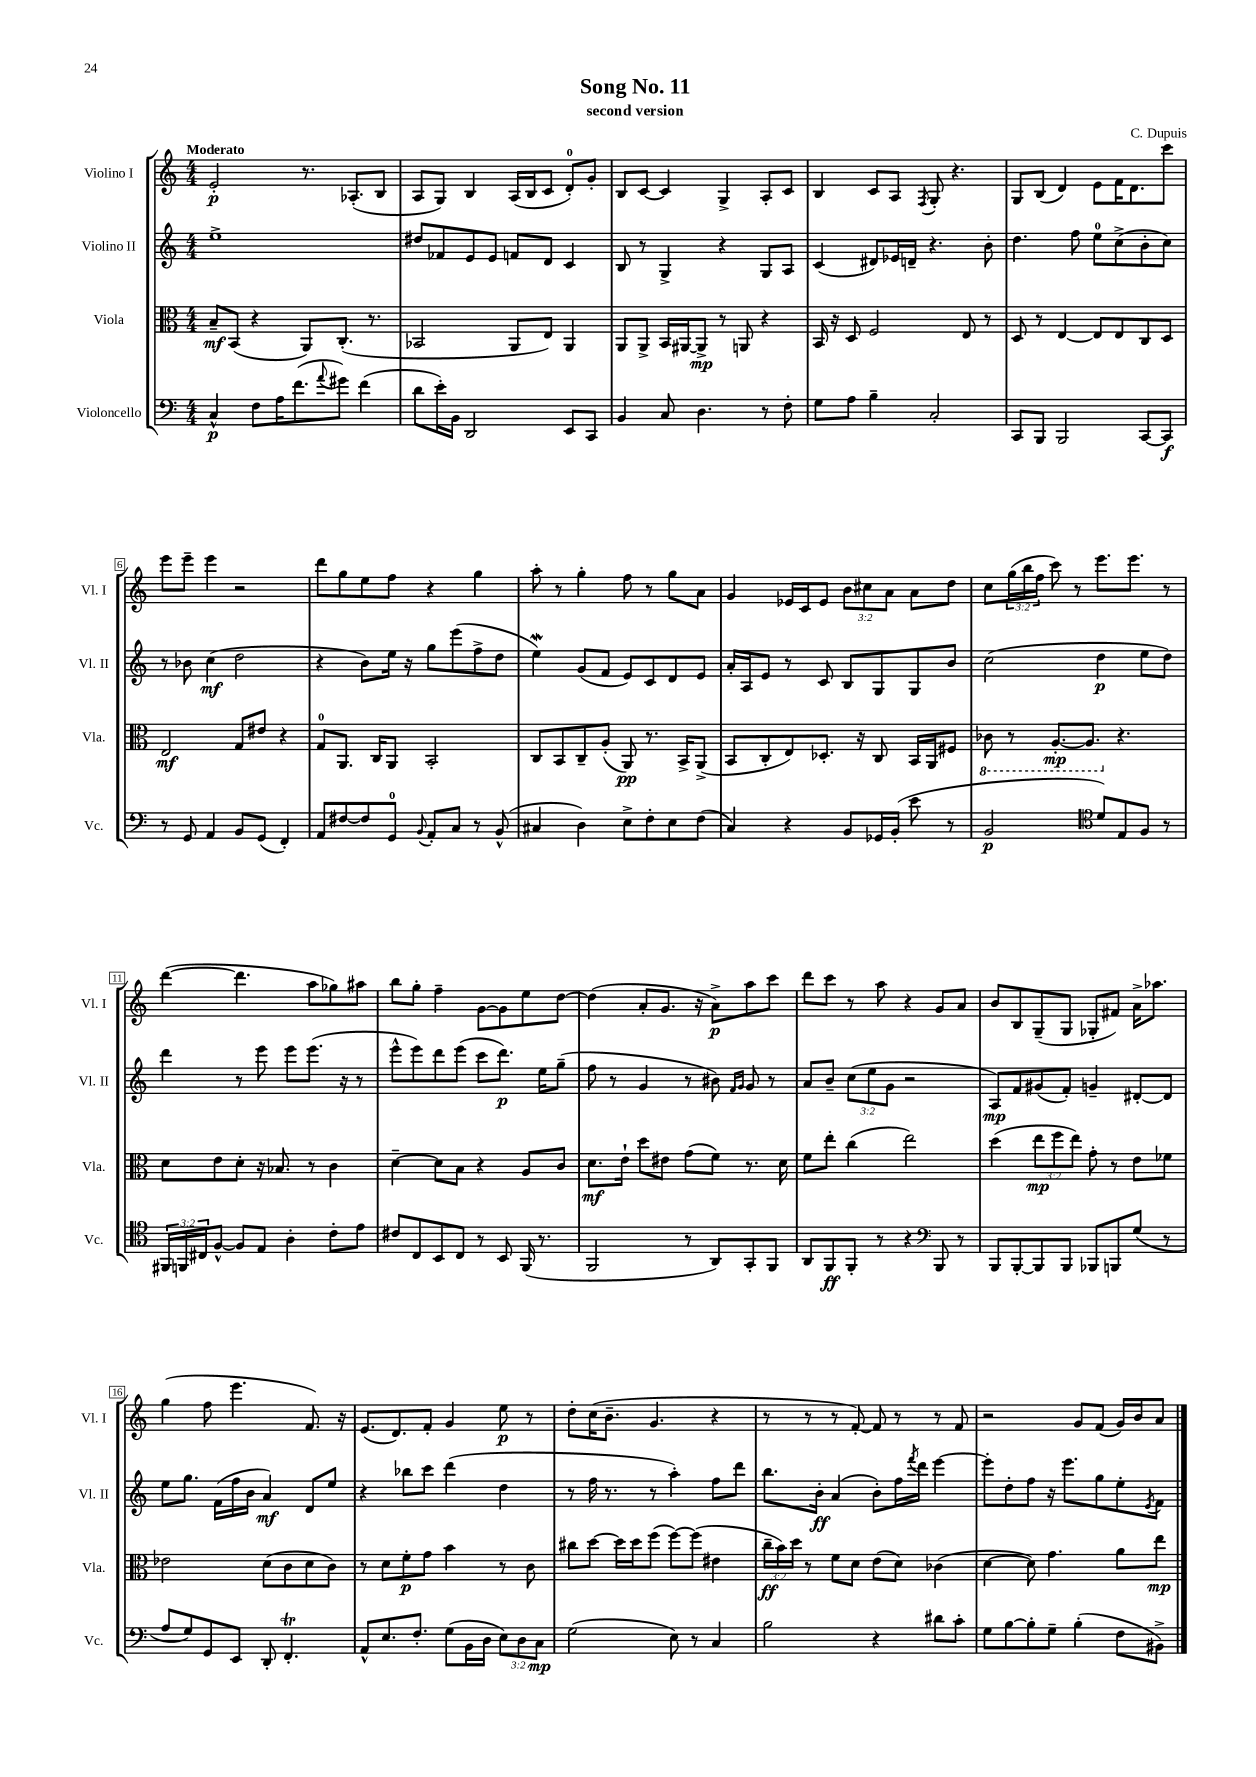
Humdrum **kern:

**kern	**kern	**kern	**kern
*staff4	*staff3	*staff2	*staff1
*clefF4	*clefC3	*clefG2	*clefG2
*k[]	*k[]	*k[]	*k[]
*M4/4	*M4/4	*M4/4	*M4/4
4C^^	8B~	1ee^	2e'
.	(8BB	.	.
8F	4r	.	.
16A	.	.	.
(8.f	.	.	.
.	8AA)	.	8.r
8qqa	.	.	.
8g#)	(8.C'	.	.
.	.	.	(8.A-'
(4f	.	.	.
.	8.r	.	.
.	.	.	8B
=	=	=	=
8d	2BB-	8dd#	8A
16e')	.	8f-	8G)
16BB	.	.	.
2DD	.	8e	4B
.	.	8e	.
.	8AA	8f	(16A
.	.	.	16B
.	8E)	8d	8c
8EE	4AA	4c	8d')
8CC	.	.	8g'
=	=	=	=
4BB	8AA	8B	8B
.	8AA^	8r	[8c
8C	16BB	4G^	4c]
.	[16AA#	.	.
4.D	8AA#^]	.	.
.	8r	4r	4G^
.	8AA	.	.
8r	4r	8G	8A'
8F'	.	8A	8c
=	=	=	=
8G	16BB	(4c	4B
.	16r	.	.
8A	8D	.	.
4B~	2F	8d#)	8c
.	.	16e-	8A
.	.	16d~	.
.	.	.	8qF
2C'	.	4.r	8G'
.	.	.	4.r
.	8E	.	.
.	8r	8b'	.
=	=	=	=
8CC	8D	4.dd	8G
8BBB	8r	.	(8B
2BBB	[4E	.	4d)
.	.	8ff	.
.	8E]	8ee	8e
.	8E	(8cc^	16f
.	.	.	8.d
[8CC	8C	8b'	.
8CC]	8D	8cc)	8ccc
=	=	=	=
8r	2E	8r	8eee
8GG	.	8b-	8eee~
4AA	.	(4cc	4eee
8BB	8G	2dd	2r
(8GG	8e#	.	.
4FF')	4r	.	.
=	=	=	=
8AA	8G	4r	8ddd
[8F#	8.AA	.	8gg
8F#]	.	8b)	8ee
.	16C	.	.
8GG	8AA	16ee	8ff
.	.	16r	.
8qqBB	.	.	.
8AA'	2BB'	8gg	4r
8C	.	(8eee	.
8r	.	8ff^	4gg
(8BB^^	.	8dd	.
=	=	=	=
4C#	8C	4ee)	8aa'
.	8BB	.	8r
4D)	8C~	(8g	4gg'
.	(8A'	8f	.
8E^	8AA)	8e)	8ff
8F'	8.r	8c	8r
8E	.	8d	8gg
.	16BB^	.	.
(8F	(8AA^	8e	8a
=	=	=	=
4C)	8BB	16a'	4g
.	.	16A	.
.	8C'	8e	.
4r	8E)	8r	16e-
.	.	.	16c
.	8.D-'	8c	8e-
8BB	.	8B	12b
.	16r	.	.
.	.	.	12cc#
16GG-	8C	8G	.
.	.	.	12a
(16BB'	.	.	.
8e	16BB	8G	8a
.	16AA	.	.
8r	8F#	8b	8dd
=	=	=	=
2BB	8C-	(2cc	8cc
.	8r	.	(24gg
.	.	.	24bb
.	.	.	24ff
.	[8.AA'	.	8ccc)
.	.	.	8r
.	8.AA]	.	.
*clefC4	*	*	*
8d)	.	4dd	8.eee
8E	4.r	.	.
.	.	.	8.eee
8F	.	8ee	.
8r	.	8dd)	8r
=	=	=	=
24FF#	8d	4ddd	([4ddd
24FF	.	.	.
24C#	.	.	.
[8F^^	8e	.	.
8F]	8d'	8r	4.ddd]
8E	16r	8eee	.
.	8.B-	.	.
4A'	.	8eee	.
.	8r	(8.eee	8aa
8c'	4c	.	8gg-)
.	.	16r	.
8e	.	8r	8aa#
=	=	=	=
8c#	[4d~	8eee^^	8bb
8C	.	8eee)	8gg'
8BB	8d]	8ddd	4ff~
8C	8B	(8eee	.
8r	4r	8ccc	[8g
8BB	.	8.ddd)	8g]
(16FF	8A	.	8ee
8.r	.	16ee	.
.	8c	(8gg~	[8dd
=	=	=	=
2FF	8.d	8ff	(4dd]
.	.	8r	.
.	16e`	.	.
.	8dd	4g	8a'
.	8e#	.	8.g
8r	(8g	8r	.
.	.	.	16r
8AA)	8f)	8b#)	8a^)
.	.	16qqf	.
.	.	16qqg	.
8GG'	8.r	8g	8aa
8FF	.	8r	8ccc
.	16d	.	.
=	=	=	=
8AA	8f	8a	8ddd
8FF	8ee'	8b~	8ccc
8FF'	(4cc	(12cc	8r
.	.	12ee	.
8r	.	.	8aa
.	.	12g	.
4r	2ee)	2r	4r
*clefF4	*	*	*
8BBB	.	.	8g
8r	.	.	8a
=	=	=	=
8BBB	(4dd	8A)	8b
[8BBB'	.	8f	8B
8BBB]	12ee	(8g#	(8G~
.	12ff	.	.
8BBB	.	8f')	8G
.	12ee)	.	.
8BBB-	8g'	4g~	8G-'
8BBB	8r	.	8f#)
(8G	8e	[8d#'	16a^
.	.	.	8.aa-
8r	8f-	8d#]	.
=	=	=	=
8A	2e-	8ee	(4gg
8G)	.	8.gg	.
8GG	.	.	8ff
.	.	(16f	.
8EE	.	16ff	4.eee
.	.	16b	.
8DD'	(8d	4a)	.
4.FF'	8c	.	.
.	8d	8d	8.f)
.	8c)	8ee	.
.	.	.	16r
=	=	=	=
8AA^^	8r	4r	(8.e
8.E	8d	.	.
.	.	.	8.d)
.	8f'	8bb-	.
8.F'	.	.	.
.	8g	8ccc	8f'
(8G	4b	(4ddd	4g
16BB	.	.	.
16D	.	.	.
12E)	8r	4dd	8ee
12D	.	.	.
.	8c	.	8r
12C	.	.	.
=	=	=	=
(2G	8cc#	8r	8dd'
.	[8dd	16ff	(16cc
.	.	8.r	8.b~
.	16dd]	.	.
.	16dd	.	.
.	(8ff	8r	4.g
8E)	[8ff)	4aa')	.
8r	(8ff]	.	.
4C	4e#	8ff	4r
.	.	8ddd	.
=	=	=	=
2B	24cc~	8.bb	8r
.	24b)	.	.
.	24dd	.	.
.	8r	.	8r
.	.	16b'	.
.	8f	(4a	8r
.	8d	.	[8f')
4r	(8e	8b')	8f]
.	8d)	16ff	8r
.	.	8qfff	.
.	.	16ddd	.
8d#	(4c-	[4eee	8r
8c'	.	.	8f
=	=	=	=
8G	[4d	8eee']	2r
[8B	.	8dd'	.
8B']	8d])	8ff	.
8G~	4.g	16r	.
.	.	8.eee	.
(4B'	.	.	8g
.	.	8gg	(8f
8F	8a	8ee'	16g)
.	.	.	16b
.	.	8qe	.
8BB#^)	8ee	8f	8a
==	==	==	==
*-	*-	*-	*-
